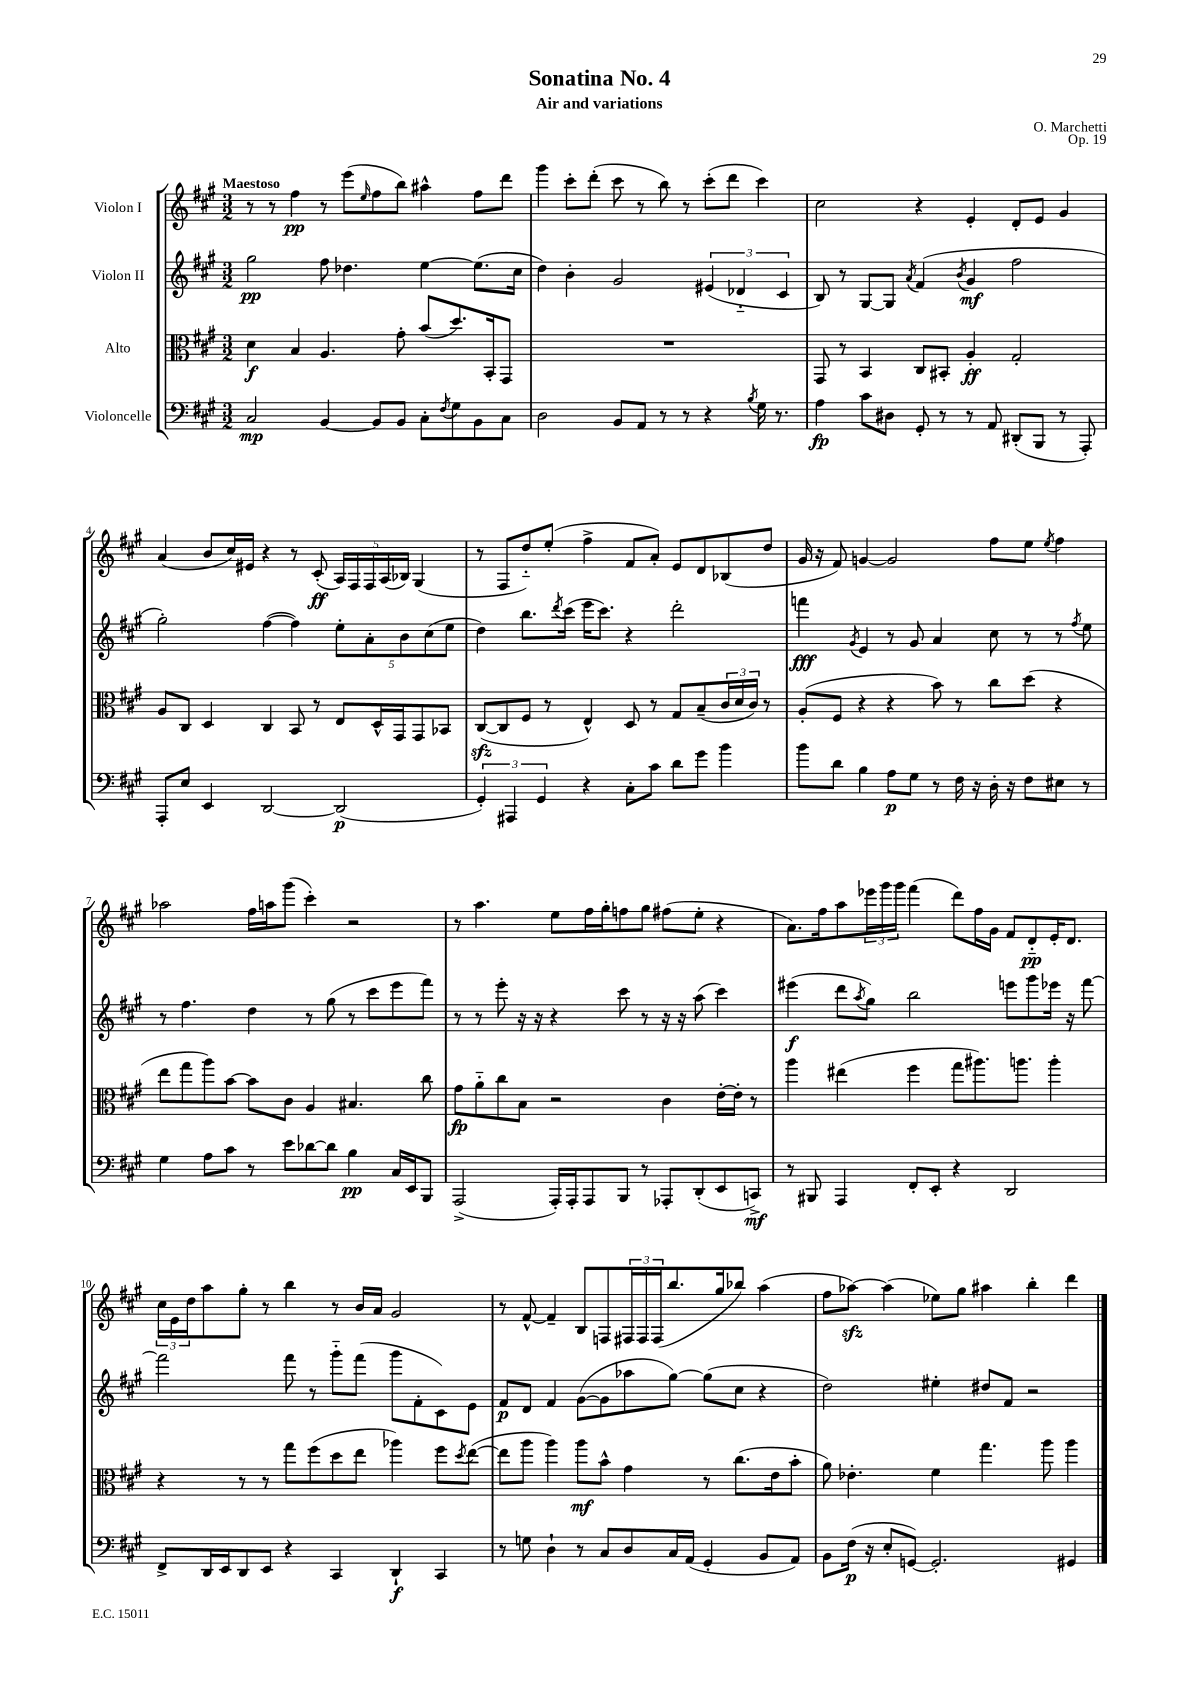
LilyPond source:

\header { title = "Sonatina No. 4" composer = "O. Marchetti" subtitle = "Air and variations" opus = "Op. 19" }
<<
\new StaffGroup <<
\new Staff = "s0" \with { instrumentName = "Violon I" } {
    \clef treble \key a \major \numericTimeSignature \time 3/2 \tempo "Maestoso"
    r8 r8 fis''4\pp r8 e'''8( \grace { e''16 } fis''8 b''8) ais''4-^ fis''8 d'''8 |
    gis'''4 cis'''8-. d'''8-.( cis'''8 r8 b''8) r8 cis'''8-.( d'''8 cis'''4) |
    cis''2 r4 e'4-. d'8-. e'8 gis'4 |
    a'4( b'8 cis''16) eis'16 r4 r8 cis'8-.\ff( \tuplet 5/4 { a16) fis16 fis16 a16( bes16) } gis4( |
    r8 fis8 d''8-_) e''8-.( fis''4-> fis'8 a'8-.) e'8 d'8 bes8( d''8 |
    gis'16 r16 fis'8) g'4~ g'2 fis''8 e''8 \acciaccatura { e''8 } fis''4 |
    aes''2 fis''16 a''16 gis'''8( cis'''4-.) r2 |
    r8 a''4. e''8 fis''16 gis''16-. f''8 gis''8 fis''8( e''8-. r4 |
    a'8.) fis''16 a''8 \tuplet 3/2 { ees'''16 gis'''16 gis'''16 } fis'''4( d'''8) fis''16 gis'16 fis'8 d'8-_\pp e'16-. d'8. |
    \tuplet 3/2 { cis''16 e'16 d''16 } a''8 gis''8-. r8 b''4 r8 b'16 a'16 gis'2 |
    r8 fis'8~-^ fis'4-- b8 f8 \tuplet 3/2 { fis16 fis16 fis16( } b''8. gis''16 bes''8) a''4( |
    fis''8 aes''8~\sfz) aes''4( ees''8) gis''8 ais''4 b''4-. d'''4 \bar "|." |
}
\new Staff = "s1" \with { instrumentName = "Violon II" } {
    \clef treble \key a \major \numericTimeSignature \time 3/2
    gis''2\pp fis''8 des''4. e''4~ e''8.( cis''16 |
    d''4) b'4-. gis'2 \tuplet 3/2 { eis'4( des'4-_ cis'4 } |
    b8) r8 gis8~ gis8 \acciaccatura { a'8 } fis'4( \acciaccatura { b'8 } gis'4\mf fis''2 |
    gis''2-.) fis''4~( fis''4) \tuplet 5/4 { e''8-. a'8-. b'8 cis''8( e''8 } |
    d''4) b''8. \acciaccatura { d'''8 } cis'''16( e'''16 cis'''8.) r4 d'''2-. |
    f'''4\fff \acciaccatura { gis'8 } e'4 r8 gis'8 a'4 cis''8 r8 r8 \acciaccatura { fis''8 } e''8 |
    r8 fis''4. d''4 r8 gis''8( r8 cis'''8 e'''8 fis'''8) |
    r8 r8 e'''8-. r16 r16 r4 cis'''8 r8 r16 r16 a''8( cis'''4) |
    eis'''4\f( d'''8 \acciaccatura { a''8 } gis''8) b''2 e'''8 gis'''8 ees'''16 r16 fis'''8~ |
    fis'''2 fis'''8 r8 gis'''8-_ fis'''8( gis'''8 fis'8-. cis'8) e'8 |
    fis'8\p d'8 fis'4 gis'8~( gis'8 aes''8 gis''8~) gis''8( cis''8 r4 |
    d''2) eis''4-. dis''8 fis'8 r2 \bar "|." |
}
\new Staff = "s2" \with { instrumentName = "Alto" } {
    \clef alto \key a \major \numericTimeSignature \time 3/2
    d'4\f b4 a4. gis'8-. b'8( d''8.) b,16-. gis,8 |
    R1. |
    gis,8 r8 b,4 cis8 bis,8-. a4-.\ff gis2-. |
    a8 cis8 d4 cis4 b,8 r8 e8 d16-^ gis,16 gis,8 bes,8 |
    cis8~\sfz( cis8 fis8 r8 e4-^) d8 r8 gis8 b8--( \tuplet 3/2 { cis'16 d'16 cis'16) } r8 |
    a8-.( fis8 r4 r4 b'8) r8 cis''8 d''8( r4 |
    e''8 gis''8 a''8) b'8~ b'8 cis'8 a4 bis4. cis''8 |
    gis'8\fp a'8-_ cis''8 b8 r2 cis'4 e'16~-. e'16-. r8 |
    a''4 eis''4( fis''4 gis''8 ais''8.) a''8. a''4-. |
    r4 r8 r8 gis''8 fis''8( d''8 e''8 aes''4) fis''8 \acciaccatura { d''8 } e''8~( |
    e''8 a''8 a''4) a''8\mf b'8-^ gis'4 r8 cis''8.( e'16 b'8-. |
    a'8) ees'4.-. fis'4 gis''4. a''8 a''4 \bar "|." |
}
\new Staff = "s3" \with { instrumentName = "Violoncelle" } {
    \clef bass \key a \major \numericTimeSignature \time 3/2
    cis2\mp b,4~ b,8 b,8 cis8-. \acciaccatura { fis8 } gis8 b,8 cis8 |
    d2 b,8 a,8 r8 r8 r4 \acciaccatura { b8 } gis16 r8. |
    a4\fp cis'8 dis8 gis,8-. r8 r8 a,8 dis,8-.( b,,8 r8 a,,8-.) |
    a,,8-. e8 e,4 d,2~ d,2\p( |
    \tuplet 3/2 { gis,4-.) ais,,4 gis,4 } r4 cis8-. cis'8 d'8 gis'8 b'4 |
    b'8 d'8 b4 a8\p gis8 r8 fis16 r16 d16-. r16 fis8 eis8 r8 |
    gis4 a8 cis'8 r8 e'8 des'8~ des'8 b4\pp cis16 e,16 b,,8 |
    a,,2->( a,,16-.) a,,16-. a,,8 b,,8 r8 aes,,8-. d,8-.( e,8 c,8->\mf) |
    r8 bis,,8 a,,4 fis,8-. e,8-. r4 d,2 |
    fis,8-> d,16 e,16 d,8 e,8 r4 cis,4 d,4-!\f cis,4 |
    r8 g8 d4-! r8 cis8 d8 cis16 a,16( gis,4-. b,8 a,8) |
    b,8 fis16\p( r16 e8-. g,8~) g,2.-. gis,4 \bar "|." |
}
>>
>>
